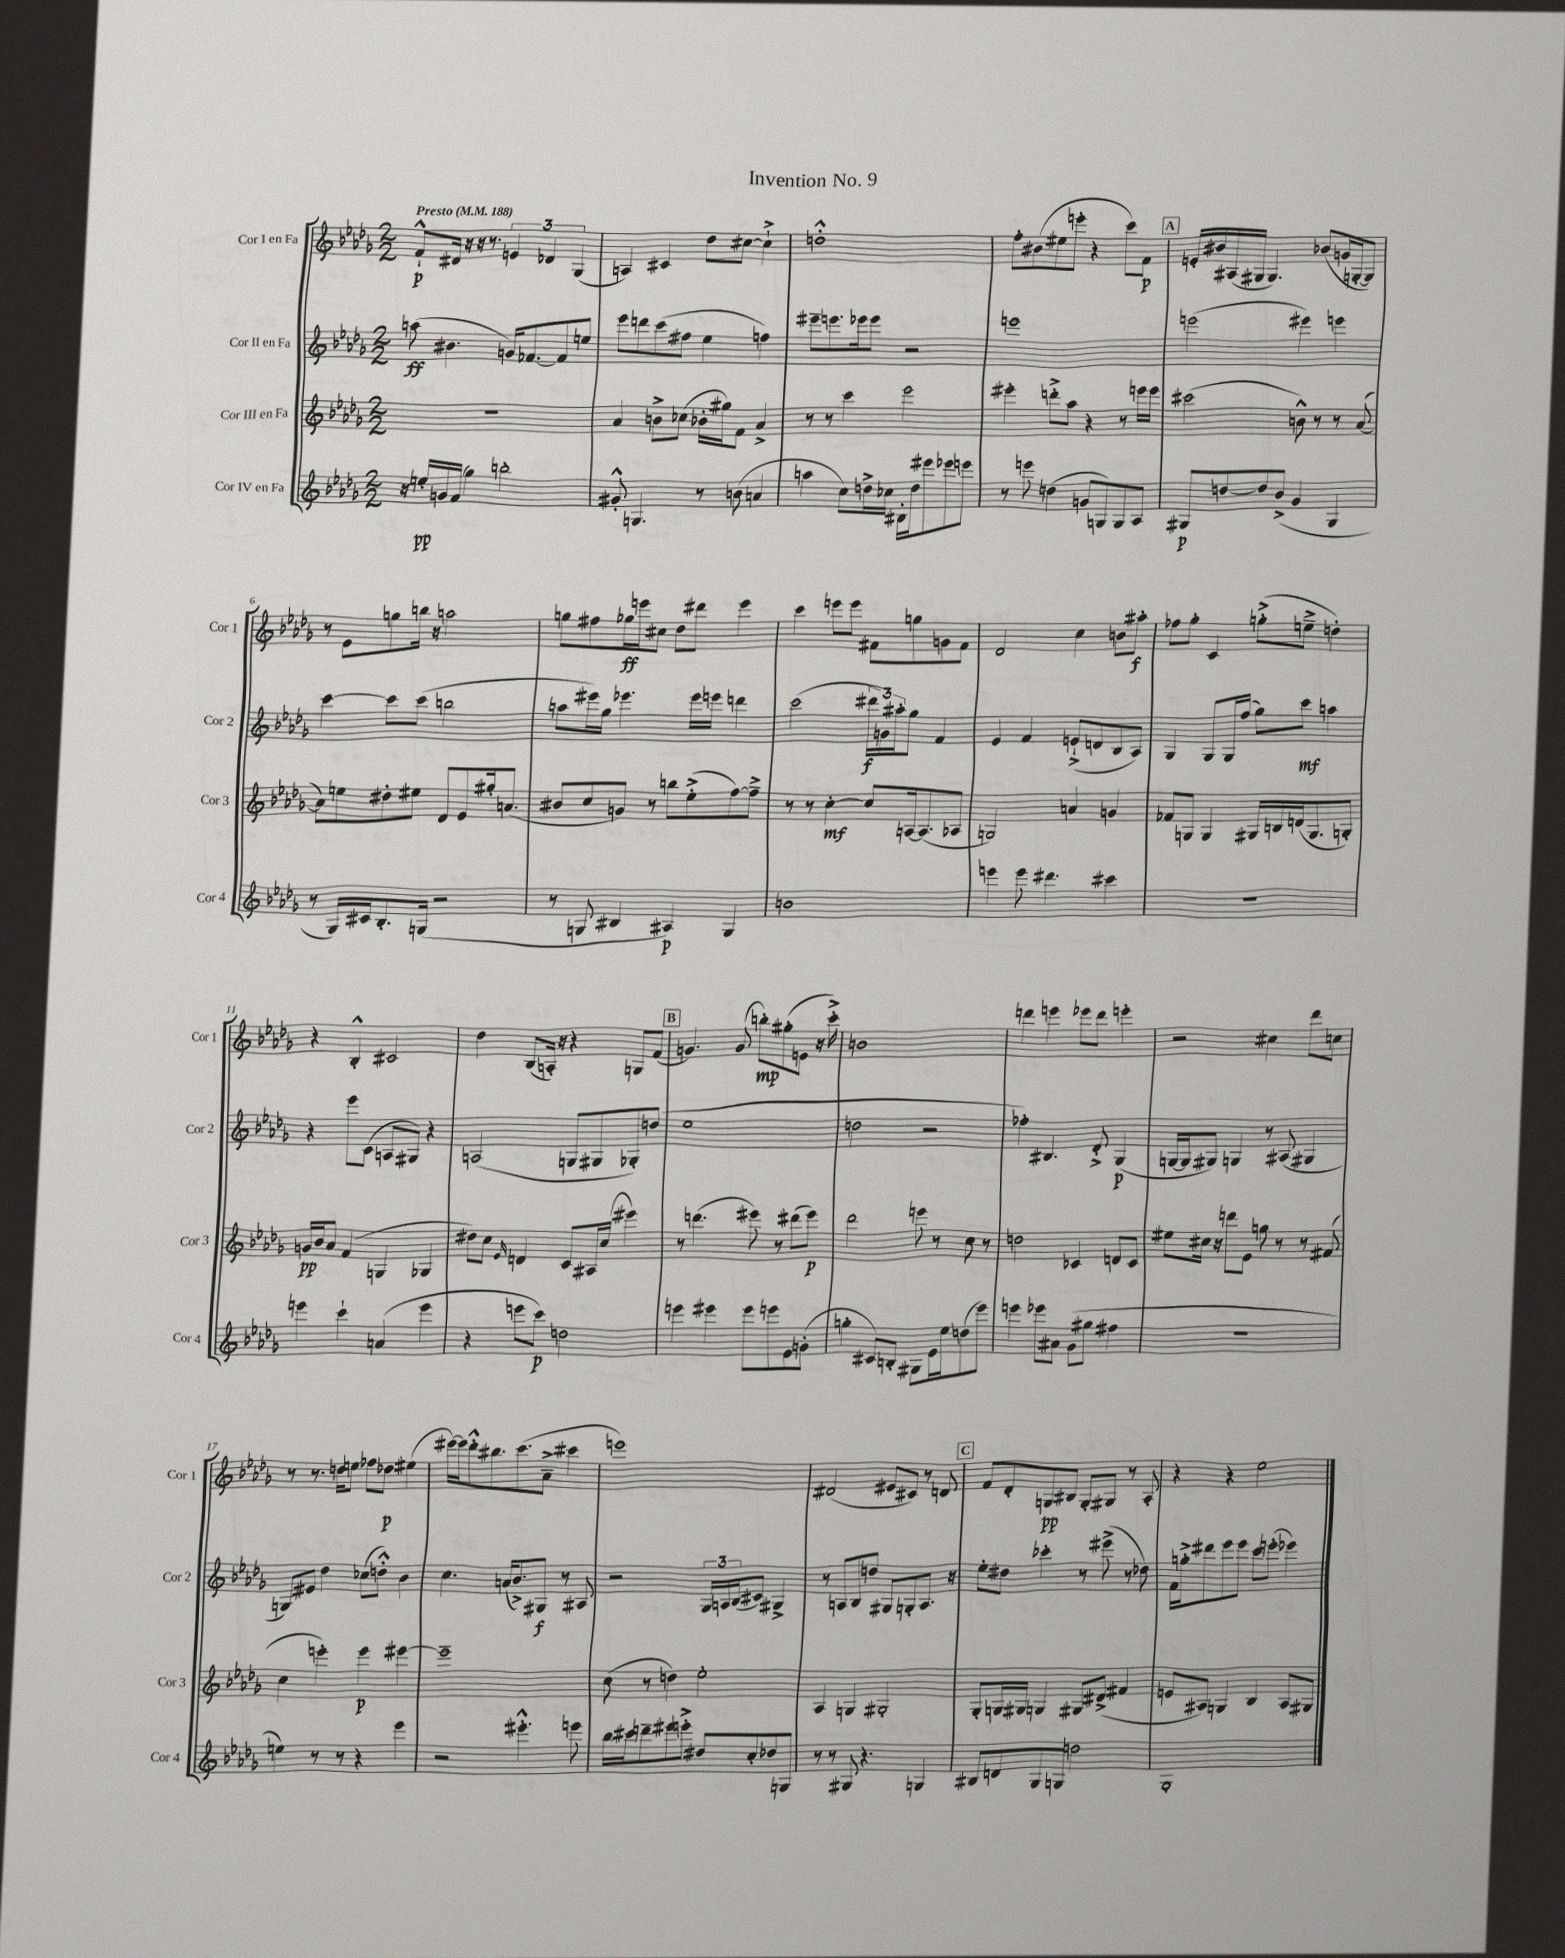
\header { title = "Invention No. 9" }
<<
\new StaffGroup <<
\new Staff = "s0" \with { instrumentName = "Cor I en Fa" shortInstrumentName = "Cor 1" } {
    \clef treble \key des \major \numericTimeSignature \time 2/2 \tempo "Presto" 4 = 188
    f'8-!-^\p dis'16 r16 r16 r8. \tuplet 3/2 { e'4 des'4 ges4( } |
    a4) cis'4 des''8 cis''8~ cis''4-!-> |
    d''1-.-^ |
    f''8-. bis'8( eis''8 e'''8-. r4 c'''8) f'8\p |
    \mark \markup { \box "A" } e'16-. bis'16 ais16( gis16 gis4.) bes'8( g'16 g16~-. g8) |
    r8 ees'8 g''8 b''16 r16 a''2 |
    g''8 fis''8 ges''16\ff e'''16 cis''8 des''8 dis'''8 e'''4 |
    c'''4 e'''8 e'''8 fis'8 g''8 g'8 fis'8 |
    des'2 c''4 b'8 ais''8-.\f |
    fes''8 ges''8-. c'4 g''8-.->( e''8---> d''4-.) |
    r4 bes4-.-^ cis'2 |
    des''4 bes8( a16-.) r16 r4 g8 f'8( |
    \mark \markup { \box "B" } g'4.) g'8( b''8-.\mp) gis''8-.( e'8 r16 c'''16-.->) |
    b'1 |
    d'''4 e'''4 ees'''8 d'''8 e'''4-. |
    r2 cis''4 des'''8 c''8 |
    r8 r8. d''16 e''8 fes''8 des''8\p eis''4( |
    eis'''16~) eis'''16 des'''8-.-^ bis''8. c'''8.( aes'8---> cis'''4 |
    e'''1) |
    dis'2( eis'8 cis'8) r8 d'8 |
    \mark \markup { \box "C" } f'8 des'8-. g8\pp bis8 g8-. gis8 r8 aes8-. |
    r4 r4 ees''2 \bar "|." |
}
\new Staff = "s1" \with { instrumentName = "Cor II en Fa" shortInstrumentName = "Cor 2" } {
    \clef treble \key des \major \numericTimeSignature \time 2/2
    a''8\ff( bis'4. g'16) fes'8.~ fes'8 e''8 |
    ees'''8 d'''8 c'''8( fis''8 ees''4 f''4) |
    eis'''8-- e'''8. ees'''16 ees'''8 r2 |
    e'''1 |
    \mark \markup { \box "A" } e'''2( eis'''4) e'''4 |
    c'''4~ c'''8 c'''8( b''2 |
    a''8 eis'''16) ges''16 ees'''4. ees'''16 e'''16 d'''4 |
    c'''2( \tuplet 3/2 { dis'''16\f g'16) ais''16-. } ges''8 f'4 |
    ees'4 f'4 e'8-!->( d'8 bes8 aes8) |
    ges4 ges8 ges16 f''16( ges''8) c'''8\mf a''4 |
    r4 ees'''8 c'8( a8 gis8) r4 |
    a2( g8 gis8 ges8-.) d''8( |
    \mark \markup { \box "B" } ees''1 |
    d''2 r2 |
    fes''4-.) bis4. des'8-.-> ges4\p( |
    g16~ g16 gis8) g4 r8 ais8( gis4 |
    g8) eis'8 des''4 ces''8( d''8-.-^) bes'4 |
    c''4. a'16( bes'8.->) gis8\f r8 ais8 |
    r2 \tuplet 3/2 { ges16 a16 bes16( } cis'8) gis4-> |
    r8 a8 bes8 d''8 gis8 g8-. a8. r16 |
    \mark \markup { \box "C" } ees''8-. dis''8 ces'''4-. r8 eis'''8->( r8 des''8) |
    f'16 g''16-.-> dis'''8 ees'''8 ees'''8 c'''8 e'''8-.( ees'''4) \bar "|." |
}
\new Staff = "s2" \with { instrumentName = "Cor III en Fa" shortInstrumentName = "Cor 3" } {
    \clef treble \key des \major \numericTimeSignature \time 2/2
    r1 |
    aes'4 b'8-> ces''8( bes'16-. gis''16) f'8 aes'4-> |
    r8 r8 c'''4 ees'''2 |
    eis'''4-. d'''8-.-> aes''8 r4 r8 e'''16 e'''16 |
    \mark \markup { \box "A" } cis'''2( b'8-^) r8 r8 aes'8~( |
    aes'8) e''8 dis''8-. eis''8 des'8 ees'8 gis''16-. a'8.( |
    bis'8 c''8 g'8) r8 b''8 ees''8-.->( f''8~) f''8---> |
    r8 r8 c''4~-.\mf c''8 a16~ a8.( aes8 |
    g2) a'4 g'4 |
    fes'8 g8 g4 gis16 b16 d'16( gis8. g8-.) |
    g'16\pp bes'16 aes'8 f'4( g4 ges4 |
    dis''8) c''8 \grace { ees'16 } d'4 c'8 ais16 c''16( eis'''4) |
    \mark \markup { \box "B" } r8 d'''4.( eis'''8) r8 dis'''8( eis'''8\p) |
    des'''2 e'''8 r8 c''8 r8 |
    d''2 ces'4 d'8 ces'8 |
    eis''8 cis''16 r16 d'''8 ees'8 g''8 r8 r8 fis'8( |
    c''4 e'''4-.) e'''4\p eis'''4~ |
    eis'''1-- |
    c''8( r8 d''4) ees''2-. |
    aes4 g4 gis2-. |
    \mark \markup { \box "C" } ges8-. g16 gis16 g4 gis8 dis'8->( fis'4 |
    e'8 ais8) g4 bes4 ais8 gis8 \bar "|." |
}
\new Staff = "s3" \with { instrumentName = "Cor IV en Fa" shortInstrumentName = "Cor 4" } {
    \clef treble \key des \major \numericTimeSignature \time 2/2
    r16 e''16-.\pp g'16 f'16( ges''4) b''2-. |
    gis'8-.-^ g4. r8 b'8( a'4 |
    a''4 c''8) d''16-> ces''16 bis16-. d''16 eis'''8 ees'''8 e'''8 |
    r8 e'''8 d''4( g'8 g8) g8 aes8 |
    \mark \markup { \box "A" } gis8\p d''8~ d''8 bes'8->( ges'4 gis4 |
    r8 ges16) cis'16 bes8.-. g16( r2 |
    r8 g8 bis4 ais4\p) g4 |
    b'1 |
    e'''4 e'''8 dis'''4. cis'''4 |
    r1 |
    e'''4 c'''4-! a'4( e'''4 |
    r4 e'''8 c'''8\p) d''2 |
    \mark \markup { \box "B" } e'''4 eis'''4 eis'''8 e'''8 ees'8 g'8-.( |
    g''4-. cis'8) b8-. gis8 ees'16 ees''16 d''8( ees'''8) |
    e'''4 ees'''8 ais'8 ges'8( gis''8 fis''4 |
    r1 |
    e''4) r8 r8 r4 ees'''4 |
    r2 eis'''4.-.-^ e'''8 |
    bes''16 cis'''16 d'''8-- eis'''8 e'''8-.-> dis''8 c''8-. des''8 g8 |
    r8 r8 gis8 r4. g4 |
    \mark \markup { \box "C" } bis8 d'8 ges8 g8 d''2 |
    ges1-. \bar "|." |
}
>>
>>
